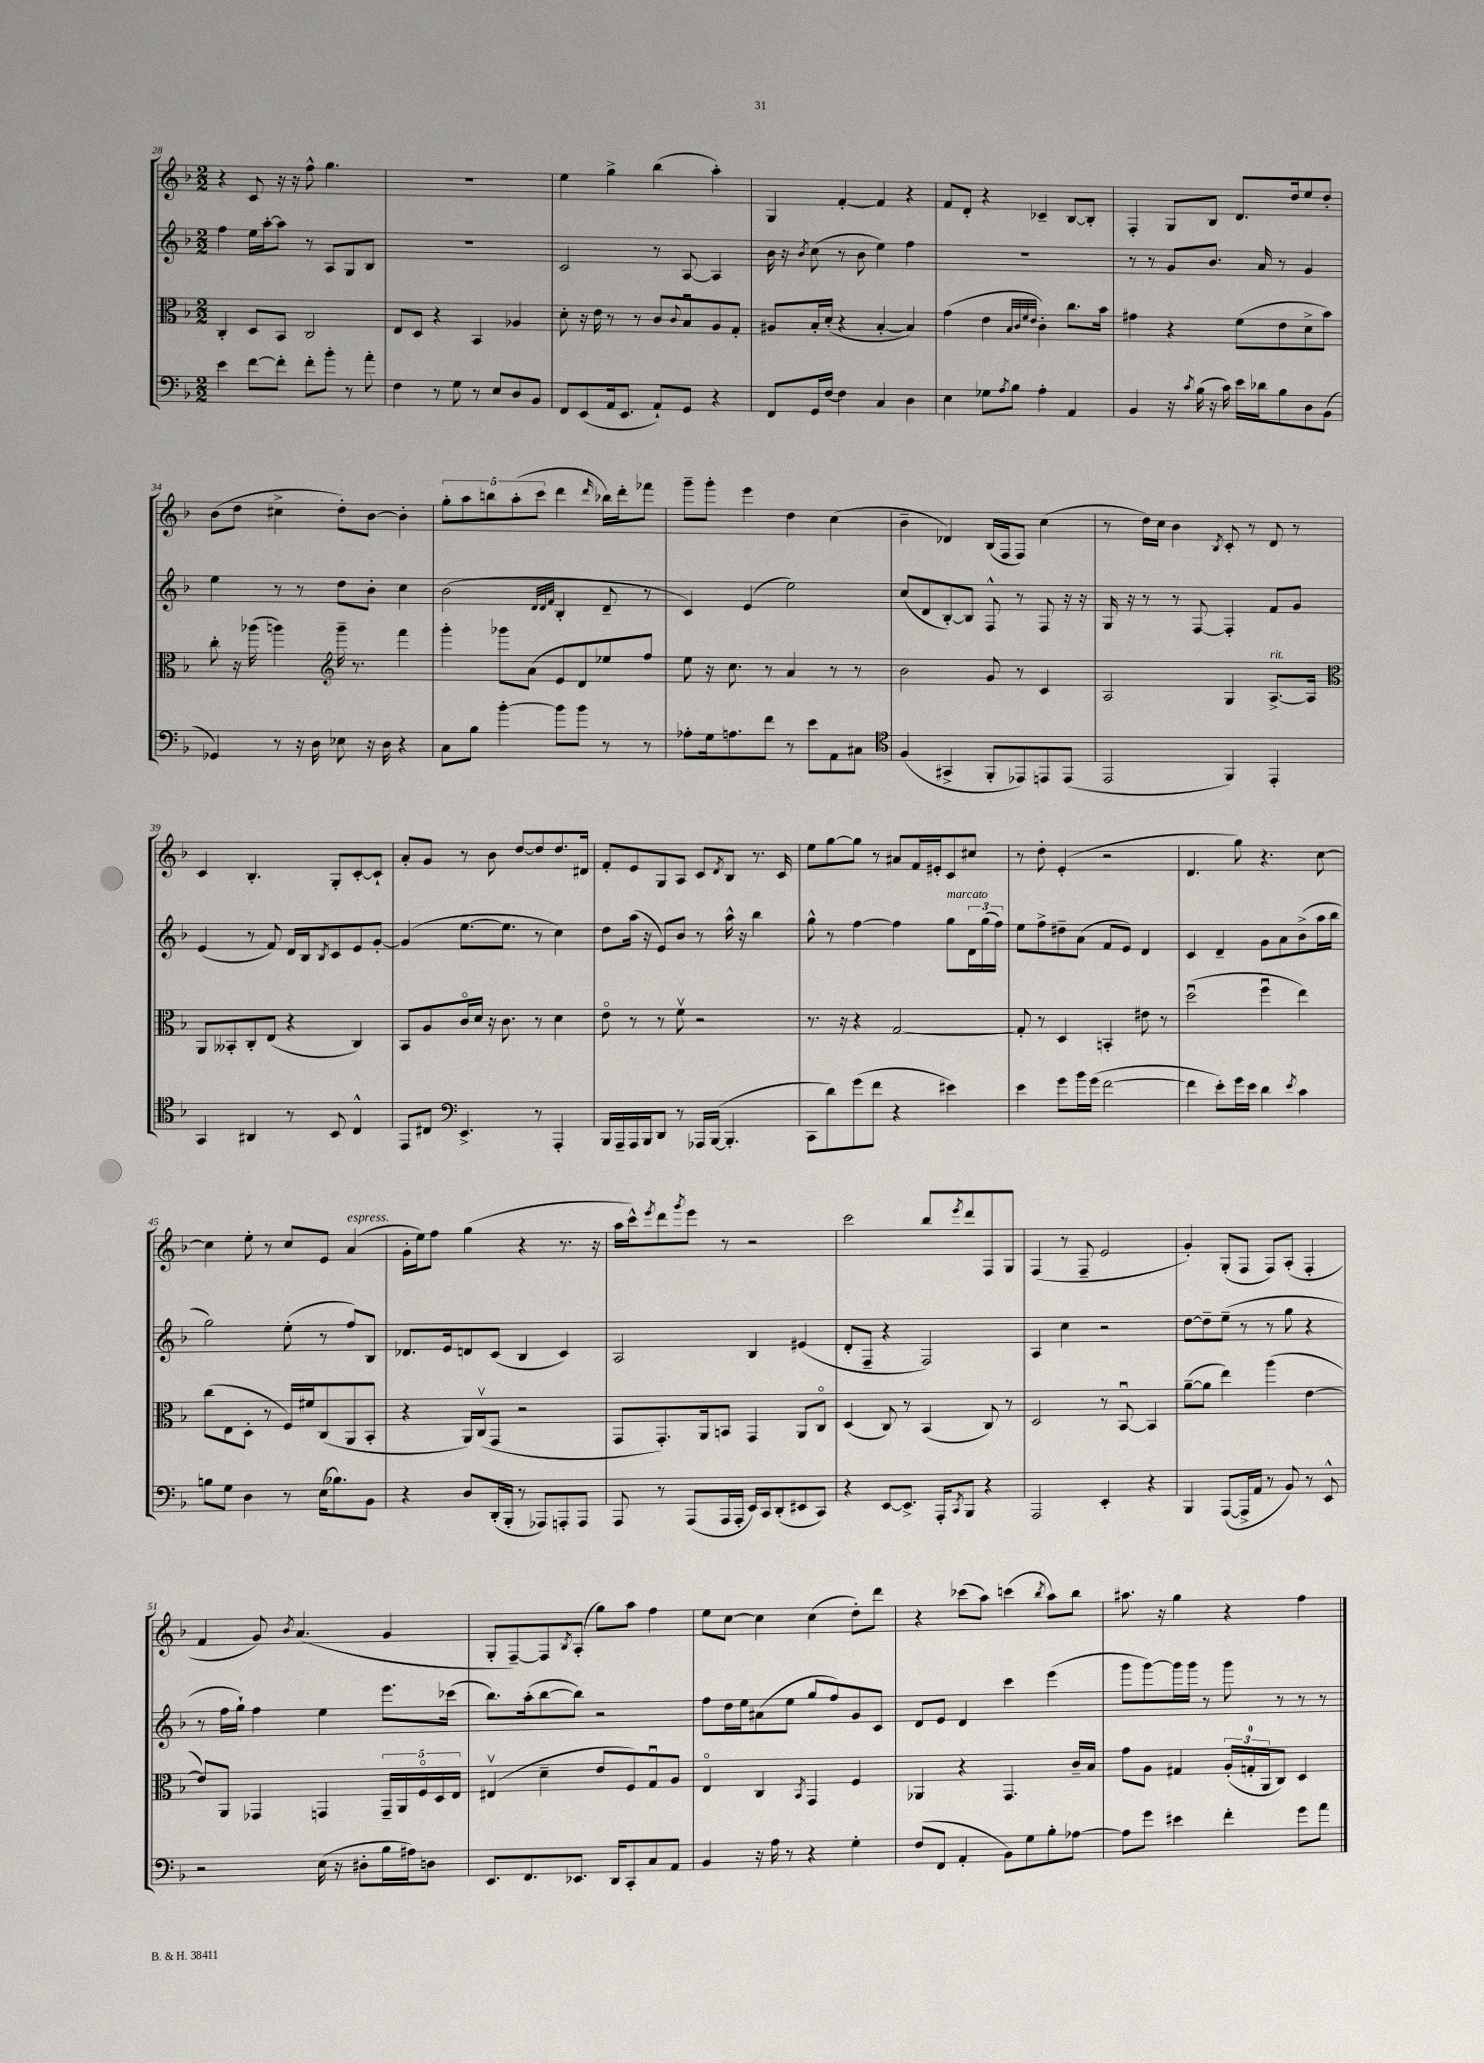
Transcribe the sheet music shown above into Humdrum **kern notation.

**kern	**kern	**kern	**kern
*part4	*part3	*part2	*part1
*staff4	*staff3	*staff2	*staff1
*clefF4	*clefC3	*clefG2	*clefG2
*k[b-]	*k[b-]	*k[b-]	*k[b-]
*M2/2	*M2/2	*M2/2	*M2/2
=28	=28	=28	=28
4e\	4C'/	4ff\	4r
[8f\L	8D/L	16ee\LL	8c/
.	.	[16aa'\J	.
8f'\J]	8BB-/J	8aa\J]	16r
.	.	.	16r
8f'\L	2C/	8r	8ff^^\
8b-'\J	.	8A/L	4.gg\
8r	.	8G/	.
8a'\	.	8B-/J	.
=29	=29	=29	=29
4F\	8E/L	1r	1r
.	8D/J	.	.
8r	4r	.	.
8G\	.	.	.
8r	4BB-/	.	.
8E/L	.	.	.
8D/	4A-X/	.	.
8BB-/J	.	.	.
=30	=30	=30	=30
8FF/L	8d'\	2c/	4ee\
(8EE/	16r	.	.
.	16e\	.	.
16AA/k	8r	.	4gg^\
8.EE/J	.	.	.
.	8r	.	.
8AA`/L)	8c/L	8r	(4bb-\
.	8qqc/	.	.
8GG/J	8B-u/	[8A/	.
4r	8A/	4A/]	4aa'\)
.	8G'/J	.	.
=31	=31	=31	=31
8FF/L	8A#X/L	16b-\	4G/
.	.	16r	.
.	.	8qb-/	.
16GG/L	16B-'/L	(8cc\	.
[16F/JJ	(16d'/JJ	.	.
4F\]	4r	8r	[4f'/
.	.	8b-\	.
4C/	[4B-'/	4ee\)	4f/]
4D\	4B-/])	4ff\	4r
=32	=32	=32	=32
4E\	(4g\	1r	8f/L
.	.	.	8d'/J
8G-X\L	4e\	.	4r
8qA/	.	.	.
8B-\J	.	.	.
.	32qqB-/LLL	.	.
.	32qqc/	.	.
.	32qqf/	.	.
.	32qqe/JJJ	.	.
4A'\	4c'\)	.	4c-X~/
4AA/	8.cc\L	.	[8B-/L
.	.	.	8B-'/J]
.	16b-\Jk	.	.
=33	=33	=33	=33
4BB-/	4g#X\	8r	4F'/
.	.	8r	.
16r	4r	8g/L	8G/L
8qc/	.	.	.
(16B-\	.	.	.
16r	.	8.b-/J	8B-/J
16c\)	.	.	.
16e\LL	(8f\L	.	8.d/L
16d-X\J	.	16a/	.
8B-\	8e\	8r	.
.	.	.	16dd/k
8D\	8d^\	4g/	8ee/
(8BB-\J	8b-\J)	.	8dd'/J
!!LO:LB:g=z
=34	=34	=34	=34
4GG-X/)	8cc'\	4ee\	(8b-\L
.	16r	.	8dd\J
.	(16aa-X\	.	.
8r	4aan\)	8r	4cc#X^\
16r	.	8r	.
16D\	.	.	.
*	*clefG2	*	*
8E-X\	16ggg~\	8dd\L	8dd'\L)
.	8.r	.	.
16r	.	8b-'\J	[8b-\J
16D\	.	.	.
4r	4fff\	4cc\	4b-'\]
=35	=35	=35	=35
8C\L	4ggg'\	(2b-\	10gg'\L
.	.	.	10aa\
8B-\J	.	.	.
.	.	.	10bbn\
[4b-'\	8ggg-X\L	.	.
.	.	.	(10aa'\
.	(8a\J	.	.
.	.	.	10ccc\J
.	.	32qqd/LLL	.
.	.	32qqd/	.
.	.	32qqf/JJJ	.
8b-\L]	8e/L	4B-'/	4ddd\
8b-\J	8d/)	.	.
.	.	.	16qqddd/
8r	8ee-X/	8d~/	16bb-X\LL)
.	.	.	16ddd'\J
8r	8ff/J	8r	8fff-X\J
=36	=36	=36	=36
8A-X'\L	8ee\	4c/)	8ggg~\L
16G\k	16r	.	8ggg'\J
8.An\	8.cc\	.	.
.	.	(4e/	4eee\
8f\J	8r	.	.
8r	4a/	2ee\)	4dd\
8e\L	.	.	.
8AA\	8r	.	(4cc\
8C#X\J	8r	.	.
=37	=37	=37	=37
*clefC4	*	*	*
(4F/	2b-\	(8cc/L	4b-~\
.	.	8d/	.
4GG#X^/	.	[8B-'/)	4d-X/)
.	.	8B-/J]	.
8FF'/L	8g/	8F^^/	(16B-/LL
.	.	.	16F/J
8EE-X/)	8r	8r	8F/J)
8EEn/	4c/	8F/	(4cc\
(8EE/J	.	16r	.
.	.	16r	.
=38	=38	=38	=38
2EE/	2A/	16G/	8r
.	.	16r	.
.	.	8r	16dd\LL)
.	.	.	16cc\JJ
.	.	8r	4b-\
.	.	[8F/	.
.	.	.	8qB-/
4FF/)	4G/	4F'/]	8c'/
.	.	.	8r
!	!LO:TX:a:i:t=rit.	!	!
4EE'/	[8.A^/L	8f/L	8d/
.	.	8g/J	8r
.	16A/Jk]	.	.
!!LO:LB:g=z
=39	=39	=39	=39
*	*clefC3	*	*
4GG/	8AA/L	(4e/	4c/
.	8BB--X'/	.	.
4AA#X/	8C'/	8r	4.B-'/
.	(8E/J	8f/)	.
8r	4r	16d/LL	.
.	.	16B-/J	.
.	.	8qB-/	.
8BB-/	.	8c/	8G'/L
4C^^/	4C/)	8e/	[8c'/
.	.	[8g'/J	8c`/J]
=40	=40	=40	=40
8EE/L	8BB-/L	(4g/]	8a'/L
8C#X/J	8A/	.	8g/J
*clefF4	*	*	*
4.EE^/	16c/L	[8.ee\L	8r
.	16d/JJ	.	.
.	16r	.	8b-\
.	8.c\	8.ee\J]	.
.	.	.	[8dd/L
8r	8r	8r	8dd/]
4AAA'/	4d\	4cc\)	8.dd/
.	.	.	16d#X/Jk
=41	=41	=41	=41
16BBB-/LL	8e\	8dd\L	8f'/L
16AAA~/	.	.	.
16AAA/	8r	(16aa\Jk	8e/
16BBB-/J	.	16r	.
8DD/J	8r	8e/L)	8G/
8r	8fv\	8b-/J	8A/J
16AAA-X/LL	2r	8r	8c/L
([16BBB-/JJ	.	.	.
.	.	.	8qd/
4.BBB-'/]	.	16aa^^\	8B-/J
.	.	16r	.
.	.	4bb-\	8.r
.	.	.	16c/
=42	=42	=42	=42
8CC\L	8.r	8gg^^\	8ee\L
8d\)	.	8r	[8gg\
.	16r	.	.
(8g\	4r	[4ff\	8gg\J]
8f\J	.	.	8r
4r	[2G/	4ff\]	8a#X/L
.	.	.	16f/L
.	.	.	16e#X'/J
!	!	!LO:TX:a:i:t=marcato	!
4e#X\)	.	8gg\L	8c/
.	.	24d\L	8cc#X/J
.	.	(24gg\	.
.	.	24ff\JJ)	.
=43	=43	=43	=43
4e\	8G'/]	8ee\L	8r
.	8r	8ff^\	8dd'\
8g\L	4D/	8dd#X~\	(4e'/
16b-\L	.	(8a\J	.
(16g\JJ	.	.	.
[2f\	4BBn'/	8f/L	2r
.	.	8e/J)	.
.	8e#X\	4d/	.
.	8r	.	.
=44	=44	=44	=44
4f\]	(2ddu\	4c/	4.d/
8e'\L)	.	4d~/	.
16g\L	.	.	8gg\)
16e\JJ	.	.	.
4d\	4ffu\	8g\L	4.r
.	.	8a\	.
8qe/	.	.	.
4c\	4ee\)	(8b-^\	.
.	.	16aa\L	[8cc\
.	.	16bb-\JJ	.
!!LO:LB:g=z
=45	=45	=45	=45
8Bn\L	(8cc\L	2gg\)	4cc\]
8G\J	8E\	.	.
4D\	8D'\J	.	8ee'\
.	8r	.	8r
8r	16F/LL)	(8ee'\	8cc/L
.	16f#X/J	.	.
(16E\KL	(8C/	8r	8e/J
8.B-X\)	.	.	.
!	!	!	!LO:TX:a:i:t=espress.
.	8AA/	8ff/L)	(4a/
8BB-\J	8BB-'/J	8B-/J	.
=46	=46	=46	=46
4r	4r	8.d-X/L	16g'\LL
.	.	.	16ee\J)
.	.	.	8ff\J
.	.	16e/k	.
8D/L	16AA/LL)	8dn/	(4gg\
.	(16Cv/J	.	.
(16DD'/L	8GG/J	(8c/J	.
16BBB-'/JJ	.	.	.
8r	2r	4B-/	4r
8AAA-X/L)	.	.	.
8AAAn'/	.	4c/)	8.r
8AAA/J	.	.	.
.	.	.	16r
=47	=47	=47	=47
8AAA/	8GG/L	2A/	16aa\LL
.	.	.	16ccc^^\J)
.	.	.	8qeee/
8r	8.GG'/)	.	8ddd\
.	.	.	8qggg/
(8AAA/L	.	.	8eee\J
.	16AA/k	.	.
16AAA/L	8BBn/J	.	8r
16AAA'/JJ	.	.	.
16EE/LL)	4GG/	4B-/	2r
16CC/J	.	.	.
(8DD'/	.	.	.
8EE#X/	8AA/L	(4e#X/	.
8CC/J)	8C/J	.	.
=48	=48	=48	=48
4r	(4D/	8d'/L	2ccc\
.	.	8F~/J	.
[8EE/L	8C/)	4r	.
8.EE^/J]	8r	.	.
.	(4BB-/	2F/)	8bb-/L
16AAA'/KL	.	.	.
8qCC/	.	.	8qeee/
8BBB-/J	.	.	8ddd/
4r	8C/)	.	8F/
.	8r	.	8G/J
=49	=49	=49	=49
2AAA/	2D/	4A/	(4F/
.	.	4cc\	8r
.	.	.	8F~/
4EE'/	8r	2r	2e/
.	[8BB-u/	.	.
4r	4BB-/]	.	.
=50	=50	=50	=50
4BBB-/	([8a~\L	[8dd\L	4g'/)
.	8a\J]	8dd~\]	.
([8AAA/L	4ee\)	(8ee~\J	(8G'/L
16AAA^/L]	.	8r	8F/J
16AA/JJ	.	.	.
8r	(4aa\	8r	8F/L)
8BB-/)	.	8gg\	(8A'/J
8r	[4e\	4r	4F'/
8EE^^/	.	.	.
!!LO:LB:g=z
=51	=51	=51	=51
2r	8e/L])	8r	4f/
.	8AA/J	16ff\LL	.
.	.	16gg`\JJ)	.
.	4GG-X/	4ff\	8g/)
.	.	.	8qb-/
.	.	.	(4.a/
(16E\	4GGn/	4ee\	.
16r	.	.	.
8D#X'\L	.	.	.
16B-\L	20GG~/LL	8.eee\L	4g/
.	20AA/	.	.
16A#X\J)	.	.	.
.	20F/	.	.
8Dn\J	.	.	.
.	20D/	.	.
.	.	(16ccc-X\Jk	.
.	20E/JJ	.	.
=52	=52	=52	=52
8.EE/L	(4E#Xv/	8.bb-\L)	8G'/L
.	.	.	[8F~/)
8.FF/	.	(16aa'\k	.
.	4d~\	[8bb-\	8F/]
.	.	.	8qB-/
8.EE-X/J	.	8bb-\J])	(8A'/J
.	8e/L	2r	8gg\L)
16DD/KL	.	.	.
8CC'/	8F/)	.	8aa\J
8C/	8Gu/	.	4ff\
8AA/J	8A/J	.	.
=53	=53	=53	=53
4BB-/	4E/	8ff\L	8ee\L
.	.	16dd\L	[8cc\J
.	.	16ee\J	.
16r	4C/	(8a#X\	4cc\]
16A\	.	.	.
8r	.	8ee\J	.
.	8qBB-/	.	.
4r	4GG/	8gg/L	(4cc\
.	.	8ff/)	.
4G'\	4F/	8g/	8dd'\L)
.	.	8c/J	8ddd\J
=54	=54	=54	=54
(8F/L	4AA-X/	8d/L	4r
8FF/J	.	8e/J	.
4AA'/	4r	4d/	(8ccc-X\L
.	.	.	8aa\J)
8BB-\L)	4.GG/	4ccc\	(4cccn\
8G\	.	.	.
.	.	.	8qbb-/
8B-'\	.	(4eee\	8aa\L)
[8A-X\J	16c~/LL	.	8bb-\J
.	16B-/JJ	.	.
=55	=55	=55	=55
8A-\L]	8g\L	8ggg\L	8.aa#X\
8g\J	8A\J	[8ggg\)	.
.	.	.	16r
4e#X\	4G#X/	16ggg\L]	4gg\
.	.	16ggg\JJ	.
.	.	8r	.
4f'\	(24A'/LL	8ggg\	4r
.	24Gn'/	.	.
.	24AA/J	.	.
.	8C/J)	8r	.
8g\L	4D/	8r	4ff\
8a\J	.	8r	.
==	==	==	==
*-	*-	*-	*-
